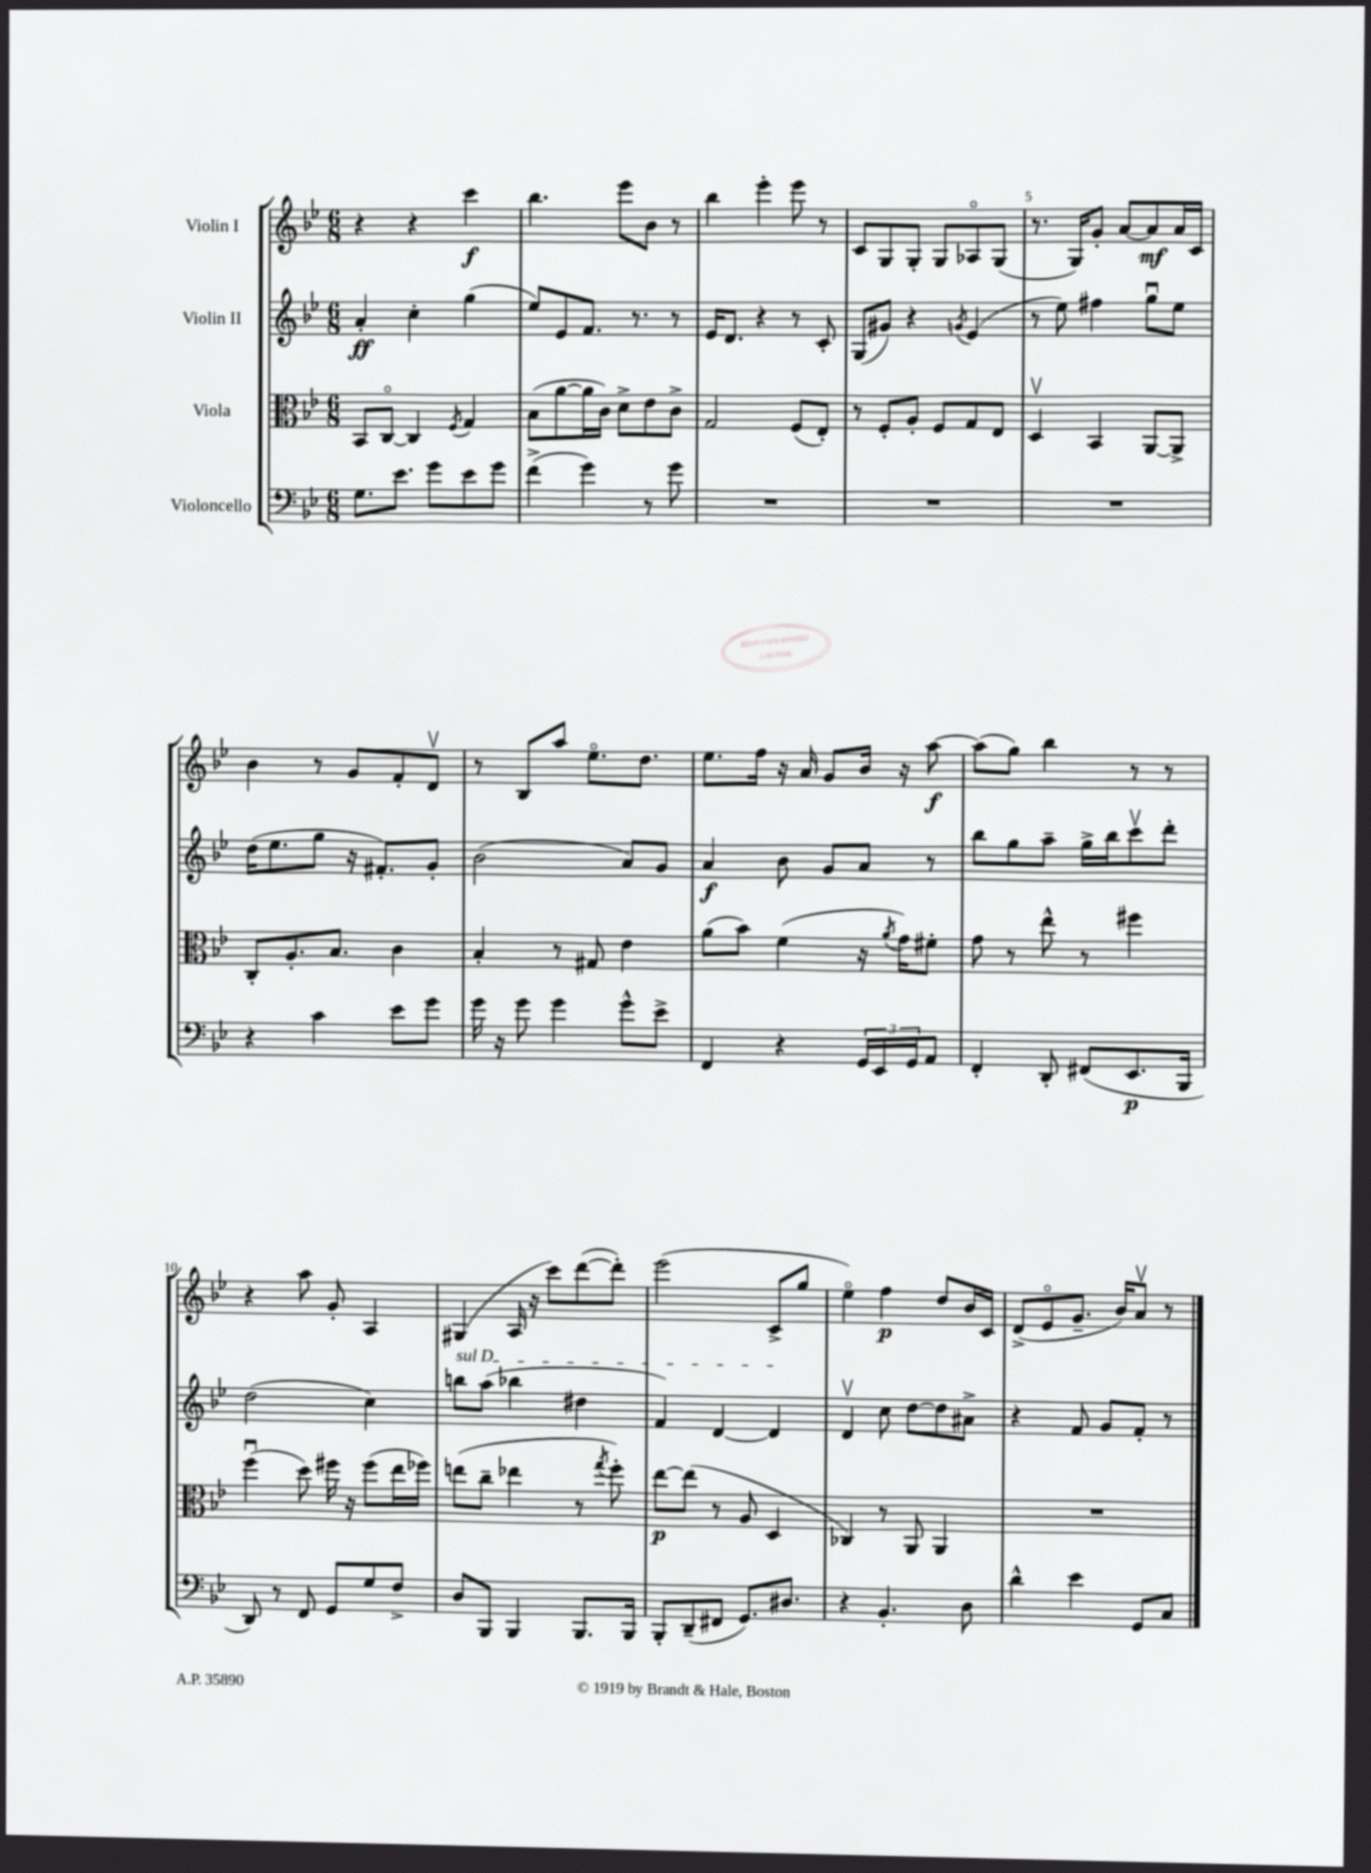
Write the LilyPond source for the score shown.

<<
\new StaffGroup <<
\new Staff = "s0" \with { instrumentName = "Violin I" } {
    \clef treble \key bes \major \numericTimeSignature \time 6/8
    r4 r4 c'''4\f |
    bes''4. ees'''8 bes'8 r8 |
    bes''4 ees'''4-. ees'''8 r8 |
    c'8 g8 g8-. g8 aes8\flageolet g8( |
    r8. g16) g'8-. a'8~ a'8\mf a'16 c'16 |
    bes'4 r8 g'8 f'8-. d'8\upbow |
    r8 bes8 a''8 ees''8.\flageolet d''8. |
    ees''8. f''16 r16 a'16 g'8 bes'16 r16 a''8~\f |
    a''8( g''8) bes''4 r8 r8 |
    r4 a''8 g'8-. a4 |
    gis4( a16 r16 c'''8) d'''8~( d'''8-.) |
    ees'''2( c'8-> g''8 |
    ees''4\flageolet) f''4\p d''8 bes'16 c'16 |
    d'8->( ees'8\flageolet g'8.-- bes'16) a'8\upbow r8 \bar "|." |
}
\new Staff = "s1" \with { instrumentName = "Violin II" } {
    \clef treble \key bes \major \numericTimeSignature \time 6/8
    a'4-.\ff c''4-. g''4( |
    ees''8) ees'8 f'8. r8. r8 |
    ees'16 d'8. r4 r8 c'8-. |
    g8( gis'8) r4 \acciaccatura { g'8 } ees'4( |
    r8 ees''8) fis''4 g''8\downbow ees''8 |
    d''16( ees''8. g''8 r16 fis'8.-.) g'8-. |
    bes'2( a'8) g'8 |
    a'4\f bes'8 g'8 a'8 r8 |
    bes''8 g''8 a''8-- g''16-> bes''16 c'''8\upbow d'''8-. |
    d''2( c''4) |
    \once \override TextSpanner.bound-details.left.text = \markup { \italic "sul D" } b''8\startTextSpan a''8( bes''4 dis''4 |
    f'4) d'4~ d'4\stopTextSpan |
    d'4\upbow c''8 d''8~ d''8 ais'8-> |
    r4 f'8 g'8 f'8-. r8 \bar "|." |
}
\new Staff = "s2" \with { instrumentName = "Viola" } {
    \clef alto \key bes \major \numericTimeSignature \time 6/8
    bes,8 c8~\flageolet c4 \acciaccatura { f8 } g4 |
    bes8( a'8~ a'16 c'16) d'8-> ees'8 c'8-> |
    g2 f8( ees8-.) |
    r8 f8-. a8-. f8 g8 ees8 |
    d4\upbow bes,4 a,8~ a,8-> |
    c8-. a8.-. bes8. c'4 |
    bes4-. r8 gis8 ees'4 |
    a'8( bes'8) f'4( r16 \acciaccatura { a'8 } g'16) fis'8-. |
    g'8 r8 ees''8-^ r8 fis''4 |
    f''4\downbow( d''8) fis''16 r16 fis''8( ees''16 fes''16) |
    e''8( c''8-- ees''4 r8 \acciaccatura { g''8 } f''8-.) |
    ees''8~\p ees''8( r8 a8 d4 |
    ces4) r8 a,8 a,4 |
    R2. \bar "|." |
}
\new Staff = "s3" \with { instrumentName = "Violoncello" } {
    \clef bass \key bes \major \numericTimeSignature \time 6/8
    g8. ees'8. g'8 ees'8 g'8 |
    f'4->( g'4) r8 g'8 |
    R2. |
    R2. |
    R2. |
    r4 c'4 ees'8 g'8 |
    g'16 r16 g'8 g'4 g'8-^ ees'8-> |
    f,4 r4 \tuplet 3/2 { g,16 ees,16 g,16 } a,8 |
    f,4-. d,8-. fis,8( ees,8.\p bes,,16 |
    d,8) r8 f,8 g,8 g8 f8-> |
    d8 bes,,8 bes,,4 bes,,8. bes,,16 |
    bes,,8-. d,8--( fis,8 g,8.) dis8. |
    r4 bes,4.-. d8 |
    d'4-^ ees'4 g,8 c8 \bar "|." |
}
>>
>>
\layout { \context { \Score \override BarNumber.break-visibility = ##(#f #t #t) barNumberVisibility = #(every-nth-bar-number-visible 5) } }
